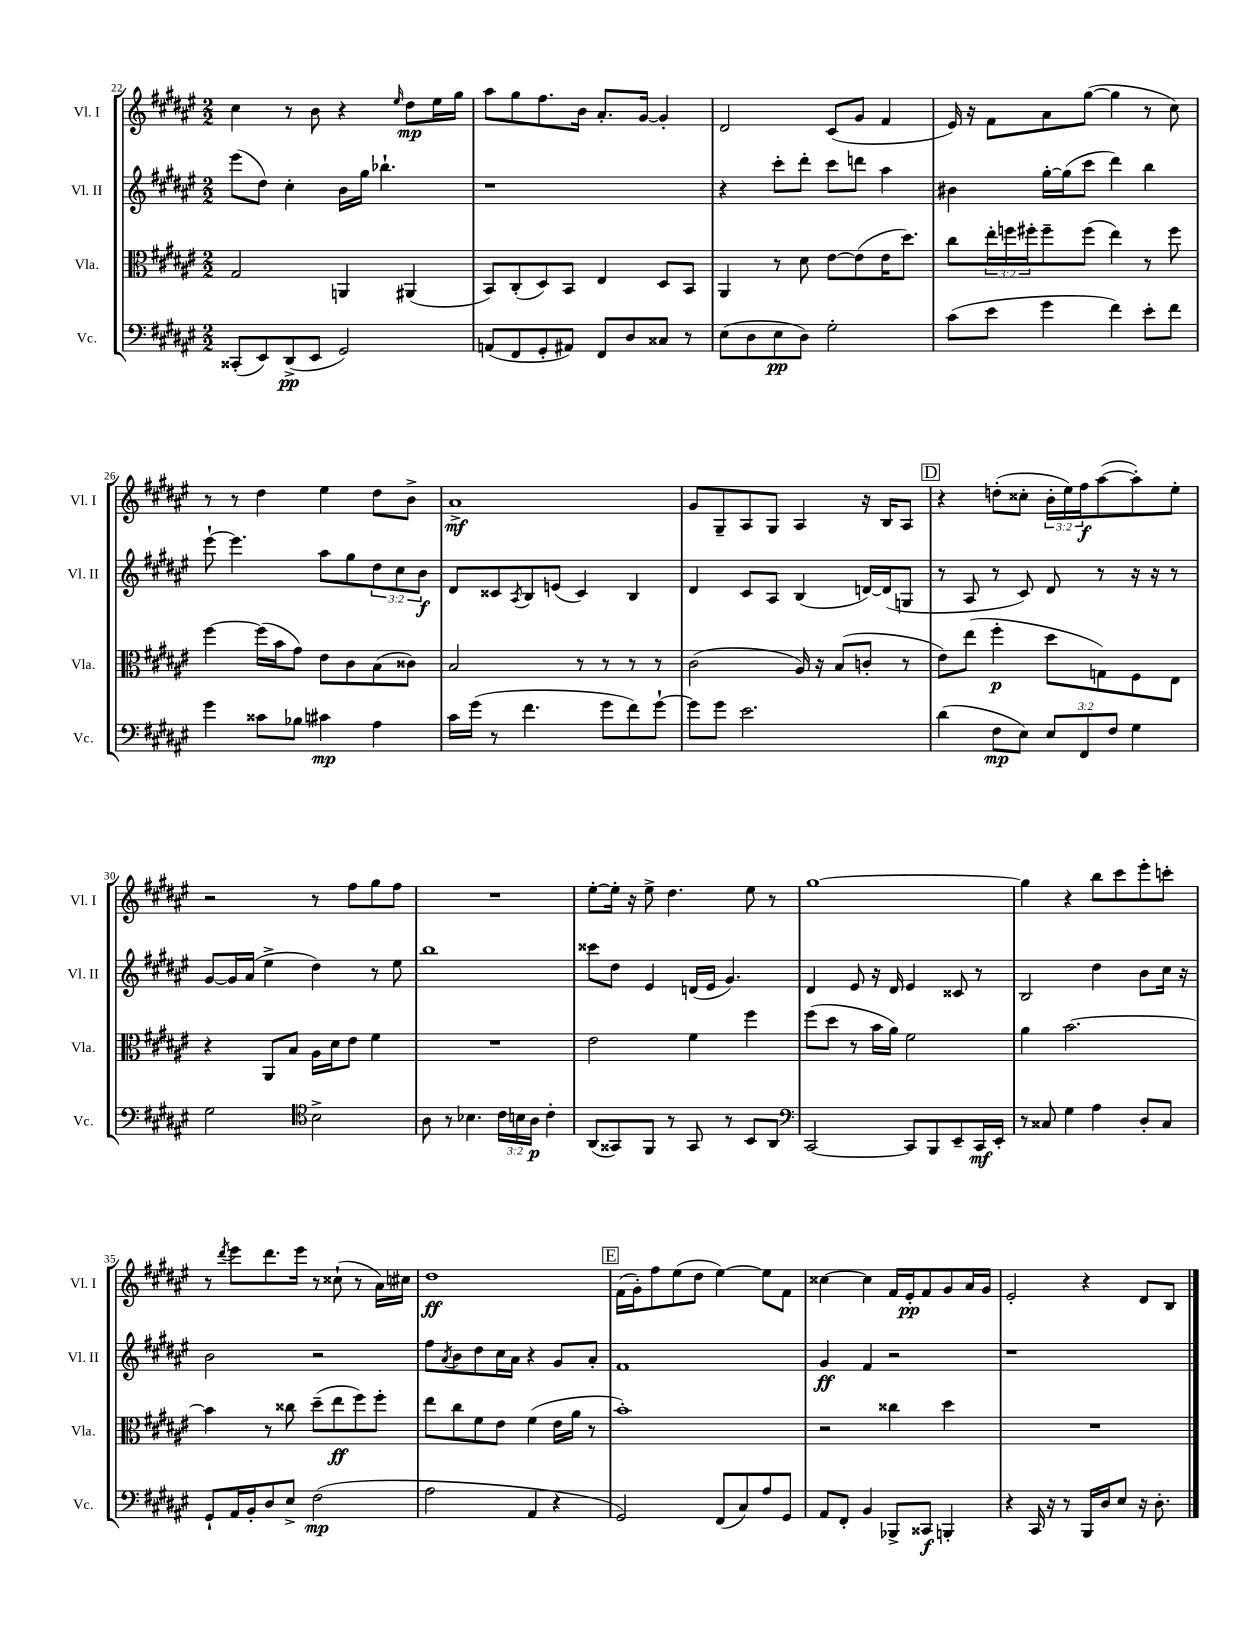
<<
\new StaffGroup <<
\new Staff = "s0" \with { instrumentName = "Vl. I" shortInstrumentName = "Vl. I" } {
    \clef treble \key fis \major \numericTimeSignature \time 2/2 \override Staff.TupletNumber.text = #tuplet-number::calc-fraction-text
    cis''4 r8 b'8 r4 \grace { eis''16 } dis''8\mp eis''16 gis''16 |
    ais''8 gis''8 fis''8. b'16 ais'8.-. gis'16~ gis'4-. |
    dis'2 cis'8( gis'8 fis'4 |
    eis'16) r16 fis'8 ais'8 gis''8~( gis''4 r8 cis''8) |
    r8 r8 dis''4 eis''4 dis''8 b'8-> |
    ais'1->\mf |
    gis'8 gis8-- ais8 gis8 ais4 r16 b16 ais8 |
    \mark \markup { \box "D" } r4 d''8-.( cisis''8-. \tuplet 3/2 { b'16-. eis''16) fis''16\f } ais''8~( ais''8-.) eis''8-. |
    r2 r8 fis''8 gis''8 fis''8 |
    R1 |
    eis''8~-. eis''16-. r16 eis''8-> dis''4. eis''8 r8 |
    gis''1~ |
    gis''4 r4 b''8 cis'''8 eis'''8-. c'''8-. |
    r8 \acciaccatura { dis'''8 } eis'''8 dis'''8. eis'''16 r8 cisis''8-!( r8 ais'16) cis''16 |
    dis''1\ff |
    \mark \markup { \box "E" } fis'16( gis'16-.) fis''8 eis''8( dis''8 eis''4~) eis''8 fis'8 |
    cisis''4~ cisis''4 fis'16 eis'16-.\pp fis'8 gis'8 ais'16 gis'16 |
    eis'2-. r4 dis'8 b8 \bar "|." |
}
\new Staff = "s1" \with { instrumentName = "Vl. II" shortInstrumentName = "Vl. II" } {
    \clef treble \key fis \major \numericTimeSignature \time 2/2 \override Staff.TupletNumber.text = #tuplet-number::calc-fraction-text
    eis'''8( dis''8) cis''4-. b'16 gis''16 bes''4.-! |
    r1 |
    r4 cis'''8-. dis'''8-. cis'''8 d'''8 ais''4 |
    bis'4 gis''16~-. gis''16( cis'''8 dis'''4) b''4 |
    eis'''8~-! eis'''4. ais''8 gis''8 \tuplet 3/2 { dis''8 cis''8 b'8\f } |
    dis'8 cisis'8 \acciaccatura { ais8 } b8 e'8( cisis'4) b4 |
    dis'4 cis'8 ais8 b4( d'16~) d'16( g8 |
    \mark \markup { \box "D" } r8 ais8 r8 cis'8) dis'8 r8 r16 r16 r8 |
    gis'8~ gis'16 ais'16( eis''4-> dis''4) r8 eis''8 |
    b''1 |
    cisis'''8 dis''8 eis'4 d'16( eis'16 gis'4.) |
    dis'4 eis'8 r16 dis'16 eis'4 cisis'8 r8 |
    b2 dis''4 b'8 cis''16 r16 |
    b'2 r2 |
    fis''8 \acciaccatura { ais'8 } b'8 dis''8 cis''16 ais'16 r4 gis'8 ais'8-. |
    \mark \markup { \box "E" } fis'1 |
    gis'4\ff fis'4 r2 |
    r1 \bar "|." |
}
\new Staff = "s2" \with { instrumentName = "Vla." shortInstrumentName = "Vla." } {
    \clef alto \key fis \major \numericTimeSignature \time 2/2 \override Staff.TupletNumber.text = #tuplet-number::calc-fraction-text
    gis2 a,4 ais,4( |
    b,8) cis8-.( dis8) b,8 eis4 dis8 b,8 |
    ais,4 r8 dis'8 eis'8~ eis'8( eis'16 dis''8.) |
    cis''8 \tuplet 3/2 { eis''16-. f''16 fis''16-. } fis''8-- fis''8( eis''4) r8 fis''8 |
    fis''4~ fis''16( b'16 gis'8) eis'8 cis'8 b8( cisis'8) |
    b2 r8 r8 r8 r8 |
    cis'2( ais16) r16 b8( c'8-. r8 |
    \mark \markup { \box "D" } eis'8) eis''8( fis''4-.\p dis''8 g8) fis8 eis8 |
    r4 ais,8 b8 ais16 dis'16 eis'8 fis'4 |
    R1 |
    eis'2 fis'4 fis''4 |
    fis''8( dis''8 r8 b'16 ais'16) fis'2 |
    ais'4 b'2.~ |
    b'4 r8 cisis''8 dis''8--( eis''8\ff fis''8) fis''8-. |
    eis''8 cis''8 fis'8 eis'8 fis'4( eis'16 ais'16 r8 |
    \mark \markup { \box "E" } b'1-.) |
    r2 cisis''4 dis''4 |
    R1 \bar "|." |
}
\new Staff = "s3" \with { instrumentName = "Vc." shortInstrumentName = "Vc." } {
    \clef bass \key fis \major \numericTimeSignature \time 2/2 \override Staff.TupletNumber.text = #tuplet-number::calc-fraction-text
    cisis,8-.( eis,8) dis,8->\pp( eis,8 gis,2) |
    a,8( fis,8 gis,8-. ais,8) fis,8 dis8 cisis8 r8 |
    eis8( dis8 eis8\pp dis8) gis2-. |
    cis'8( eis'8 gis'4 fis'4) eis'8-. fis'8 |
    gis'4 cisis'8 bes8 cis'4\mp ais4 |
    cis'16 gis'16( r8 fis'4. gis'8 fis'8) gis'8~-! |
    gis'8 gis'8 eis'2. |
    \mark \markup { \box "D" } dis'4( fis8\mp eis8) \tuplet 3/2 { eis8 fis,8 fis8 } gis4 |
    gis2 \clef tenor b2-> |
    ais8 r8 bes4. \tuplet 3/2 { cis'16 b16 ais16\p } cis'4-. |
    ais,8( gisis,8) fis,8 r8 gisis,8 r8 b,8 ais,8 |
    \clef bass cis,2~ cis,8 b,,8 eis,8-- cis,16\mf eis,16-. |
    r8 cisis8 gis4 ais4 dis8-. cisis8 |
    gis,8-! ais,16 b,16-. dis8 eis8-> fis2\mp( |
    ais2 ais,4 r4 |
    \mark \markup { \box "E" } gis,2) fis,8( cis8) ais8 gis,8 |
    ais,8 fis,8-. b,4 bes,,8-> cisis,8\f b,,4-. |
    r4 cis,16 r16 r8 b,,16 dis16 eis8 r16 dis8.-. \bar "|." |
}
>>
>>
\layout { \context { \Score currentBarNumber = #22 } }
